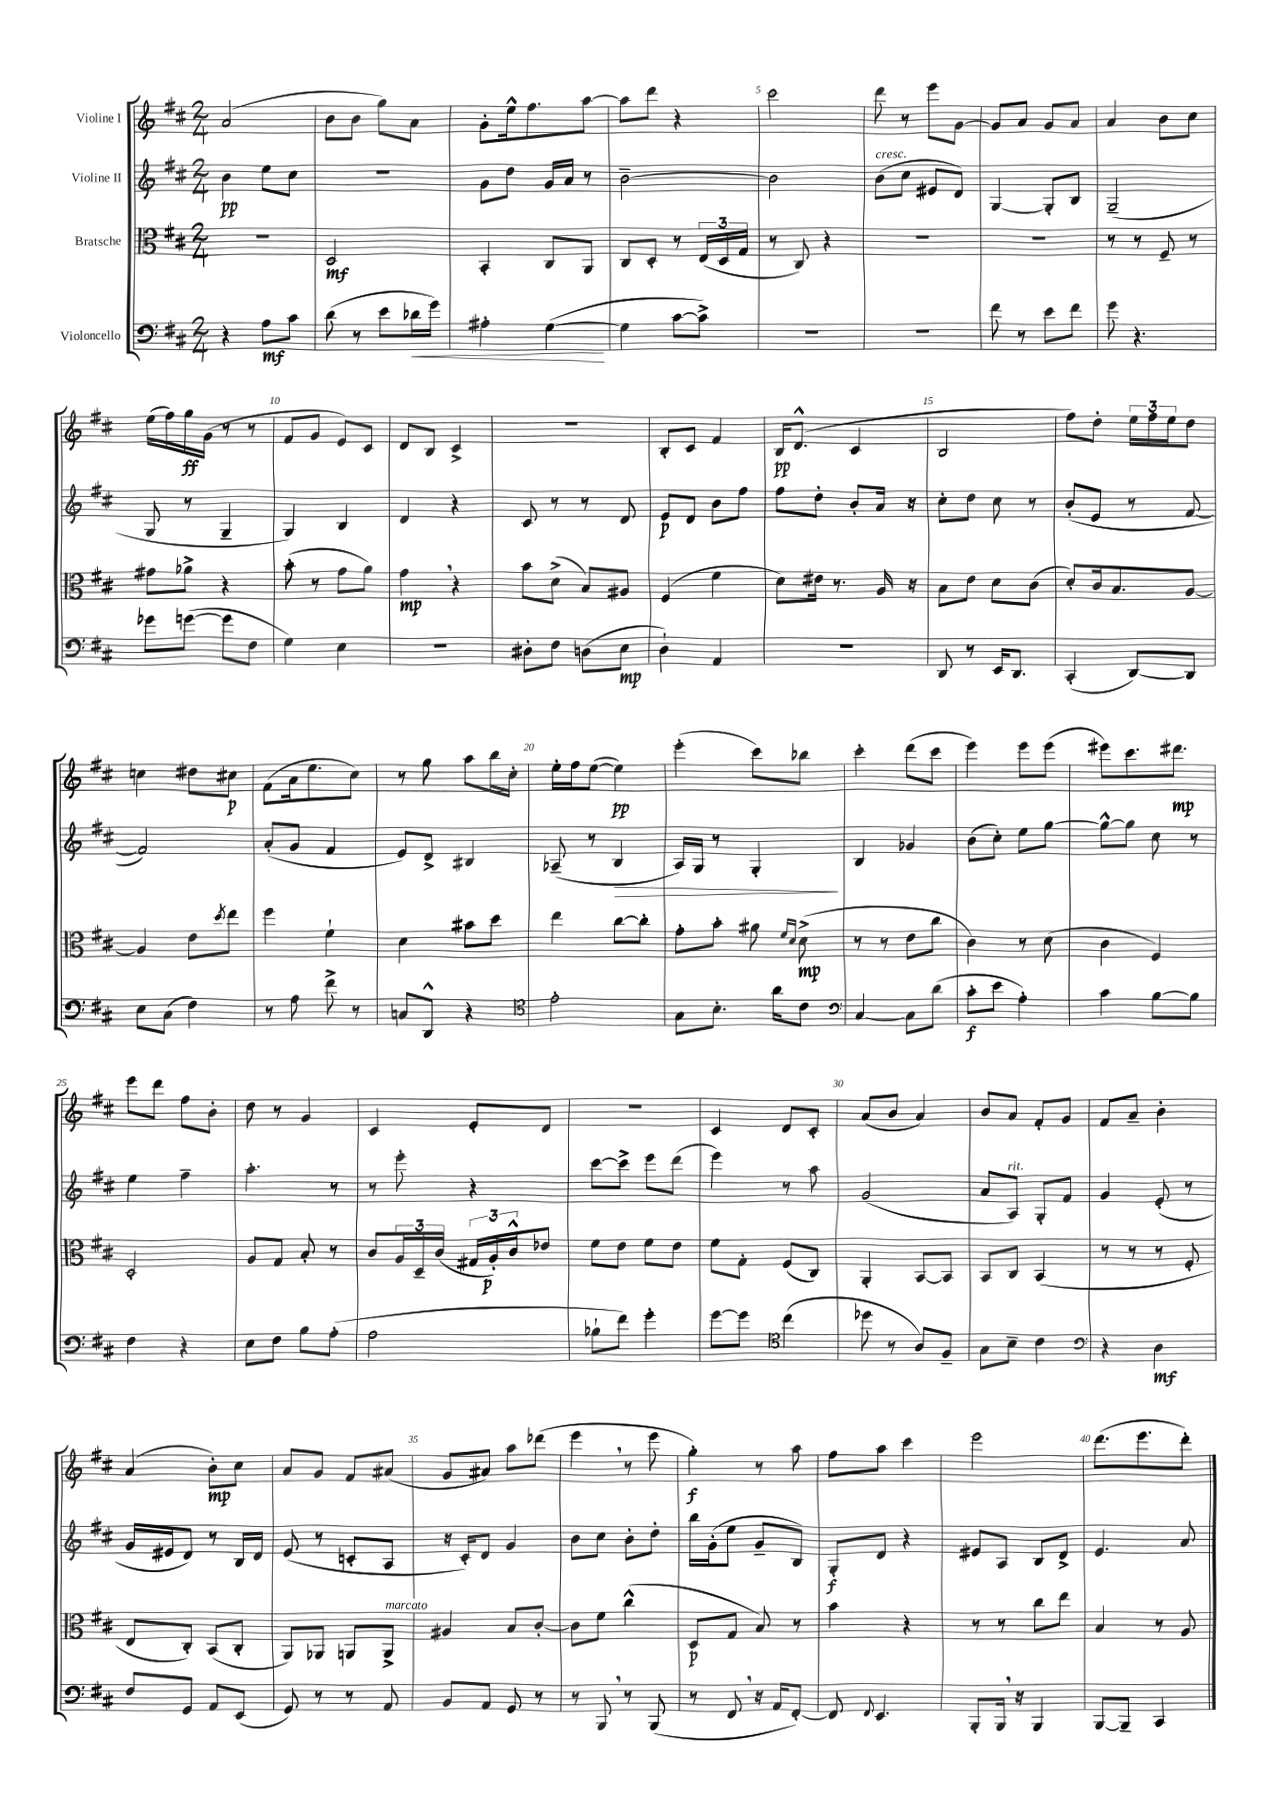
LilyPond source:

<<
\new StaffGroup <<
\new Staff = "s0" \with { instrumentName = "Violine I" } {
    \clef treble \key d \major \numericTimeSignature \time 2/4
    a'2( |
    b'8 b'8 g''8) a'8 |
    g'8-. e''16-^ fis''8. a''8~ |
    a''8 d'''8 r4 |
    cis'''2 |
    d'''8 r8 e'''8 g'8~ |
    g'8 a'8 g'8 a'8 |
    a'4 b'8 cis''8 |
    e''16( fis''16) g''16\ff g'16( r8 r8 |
    fis'8 g'8 e'8) cis'8 |
    d'8 b8 cis'4-> |
    R2 |
    b8-. cis'8 fis'4 |
    b16\pp d'8.-^( cis'4 |
    b2 |
    fis''8) d''8-. \tuplet 3/2 { e''16 fis''16 e''16 } d''8 |
    c''4 dis''8 cis''8\p |
    fis'8( a'16 e''8. cis''8) |
    r8 g''8 a''8 b''16 cis''16-. |
    e''16-. fis''16 e''8~( e''4\pp) |
    e'''4-.( cis'''8) bes''8 |
    cis'''4-. d'''8( cis'''8 |
    e'''4) e'''8 e'''8( |
    eis'''8) cis'''8. dis'''8.\mp |
    e'''8 d'''8 fis''8 b'8-. |
    d''8 r8 g'4 |
    cis'4 e'8-. d'8 |
    R2 |
    cis'4 d'8 cis'8-. |
    a'8( b'8 a'4) |
    b'8 a'8 fis'8-. g'8 |
    fis'8 a'8-- b'4-. |
    a'4( b'8-.\mp) cis''8 |
    a'8 g'8 fis'8 ais'8( |
    g'8 ais'8) a''8 des'''8( |
    e'''4 \breathe r8 e'''8 |
    g''4-.\f) r8 a''8 |
    fis''8 a''8 cis'''4 |
    e'''2 |
    d'''8.( e'''8. d'''8-.) \bar "|." |
}
\new Staff = "s1" \with { instrumentName = "Violine II" } {
    \clef treble \key d \major \numericTimeSignature \time 2/4
    b'4\pp e''8 cis''8 |
    r2 |
    g'8 d''8 g'16 a'16 r8 |
    b'2~-- |
    b'2 |
    b'8^\markup { \italic "cresc." }( cis''8 eis'8 d'8) |
    g4~ g8-. b8 |
    g2--( |
    g8 r8 g4-- |
    g4) b4 |
    d'4 r4 |
    cis'8 r8 r8 d'8 |
    e'8\p d'8 b'8 fis''8 |
    fis''8 d''8-. b'8-. a'16 r16 |
    cis''8-. d''8 cis''8 r8 |
    b'8-.( e'8 r8 fis'8~ |
    fis'2) |
    a'8-.( g'8 fis'4 |
    e'8) d'8-> bis4 |
    aes8--( r8 b4\> |
    a16) g16 r8 g4-.\! |
    b4 ges'4 |
    b'8( cis''8-.) e''8 g''8~ |
    g''8~-^ g''8 cis''8 r8 |
    e''4 fis''4-- |
    a''4.-. r8 |
    r8 e'''8-. r4 |
    cis'''8~ cis'''8-> e'''8 d'''8( |
    e'''4) r8 a''8 |
    g'2( |
    a'8 a8^\markup { \italic "rit." }) g8-. fis'8 |
    g'4 e'8-.( r8 |
    g'16 eis'16 d'8) r8 b16 d'16 |
    e'8( r8 c'8-. a8 |
    r16 cis'16-.) d'8 g'4 |
    b'8 cis''8 b'8-. d''8-. |
    b''16 g'16-.( e''8 g'8-- b8) |
    g8-.\f d'8 r4 |
    eis'8 a8 b8 d'8-> |
    e'4. a'8 \bar "|." |
}
\new Staff = "s2" \with { instrumentName = "Bratsche" } {
    \clef alto \key d \major \numericTimeSignature \time 2/4
    R2 |
    d2\mf |
    b,4-. cis8 a,8 |
    cis8 d8-. r8 \tuplet 3/2 { e16( d16 g16 } |
    r8 cis8) r4 |
    R2 |
    R2 |
    r8 r8 fis8-- r8 |
    gis'8 aes'8-> r4 |
    b'8-.( r8 g'8 a'8) |
    g'4\mp \breathe r4 |
    b'8 d'8->( b8) ais8 |
    fis4( fis'4 |
    d'8) eis'16 r8. a16 r16 |
    b8 e'8 d'8 cis'8( |
    d'8-.) cis'16 b8. a8~ |
    a4 e'8 \acciaccatura { d''8 } e''8 |
    fis''4 fis'4-! |
    d'4 bis'8 d''8 |
    e''4 cis''8~ cis''8-. |
    g'8-. b'8-. ais'8 \grace { fis'16 d'16 } d'8->\mp( |
    r8 r8 e'8 cis''8 |
    cis'4) r8 d'8( |
    cis'4 fis4) |
    d2-. |
    a8 g8 b8-. r8 |
    cis'8 \tuplet 3/2 { a16 d16-- cis'16( } \tuplet 3/2 { gis16 a16-.\p) cis'16-^ } ees'8 |
    fis'8 e'8 fis'8 e'8 |
    fis'8 g8-. fis8( cis8) |
    a,4-. b,8~ b,8 |
    b,8 cis8 b,4( |
    r8 r8 r8 fis8-. |
    e8 cis8-.) b,8( cis8-. |
    a,8) aes,8 a,8 a,8->^\markup { \italic "marcato" } |
    ais4 b8 cis'8~-. |
    cis'8 fis'8 cis''4-^( |
    d8\p g8 b8) r8 |
    b'4 r4 |
    r8 r8 cis''8 e''8 |
    b4 r8 a8 \bar "|." |
}
\new Staff = "s3" \with { instrumentName = "Violoncello" } {
    \clef bass \key d \major \numericTimeSignature \time 2/4
    r4 a8\mf cis'8 |
    d'8( r8 e'8 des'16\< g'16) |
    ais4-. g4~\!( |
    g4 cis'8~ cis'8->) |
    r2 |
    r2 |
    fis'8 r8 e'8 fis'8 |
    g'8 r4. |
    ges'8 g'8~( g'8 fis8 |
    g4) e4 |
    r2 |
    dis8-. fis8 d8( e8\mp |
    d4-!) a,4 |
    r2 |
    d,8 r8 e,16 d,8. |
    cis,4-.( d,8~) d,8 |
    e8 cis8( fis4) |
    r8 a8 fis'8-> r8 |
    c8 d,8-^ r4 |
    \clef tenor e'2-. |
    g8 b8.-. a'16 cis'8 |
    \clef bass cis4~ cis8 d'8( |
    cis'8-.\f e'8 a4-.) |
    cis'4 b8~ b8 |
    fis4 r4 |
    e8 fis8 b8 a8-.( |
    a2 |
    bes8-! fis'8) g'4-. |
    g'8~ g'8 \clef tenor cis''4( |
    des''8 r8 a8) fis8-- |
    g8 b8-- cis'4 |
    \clef bass r4 d4\mf |
    fis8 g,8 a,8 e,8( |
    g,8) r8 r8 a,8 |
    b,8 a,8 g,8 r8 |
    r8 b,,8 \breathe r8 b,,8( |
    r8 fis,8 \breathe r16 a,16 fis,8~-.) |
    fis,8 \appoggiatura { fis,8 } e,4. |
    b,,8-. b,,16 \breathe r16 b,,4 |
    b,,8~ b,,8-- cis,4 \bar "|." |
}
>>
>>
\layout { \context { \Score \override BarNumber.break-visibility = ##(#f #t #t) barNumberVisibility = #(every-nth-bar-number-visible 5) } }
